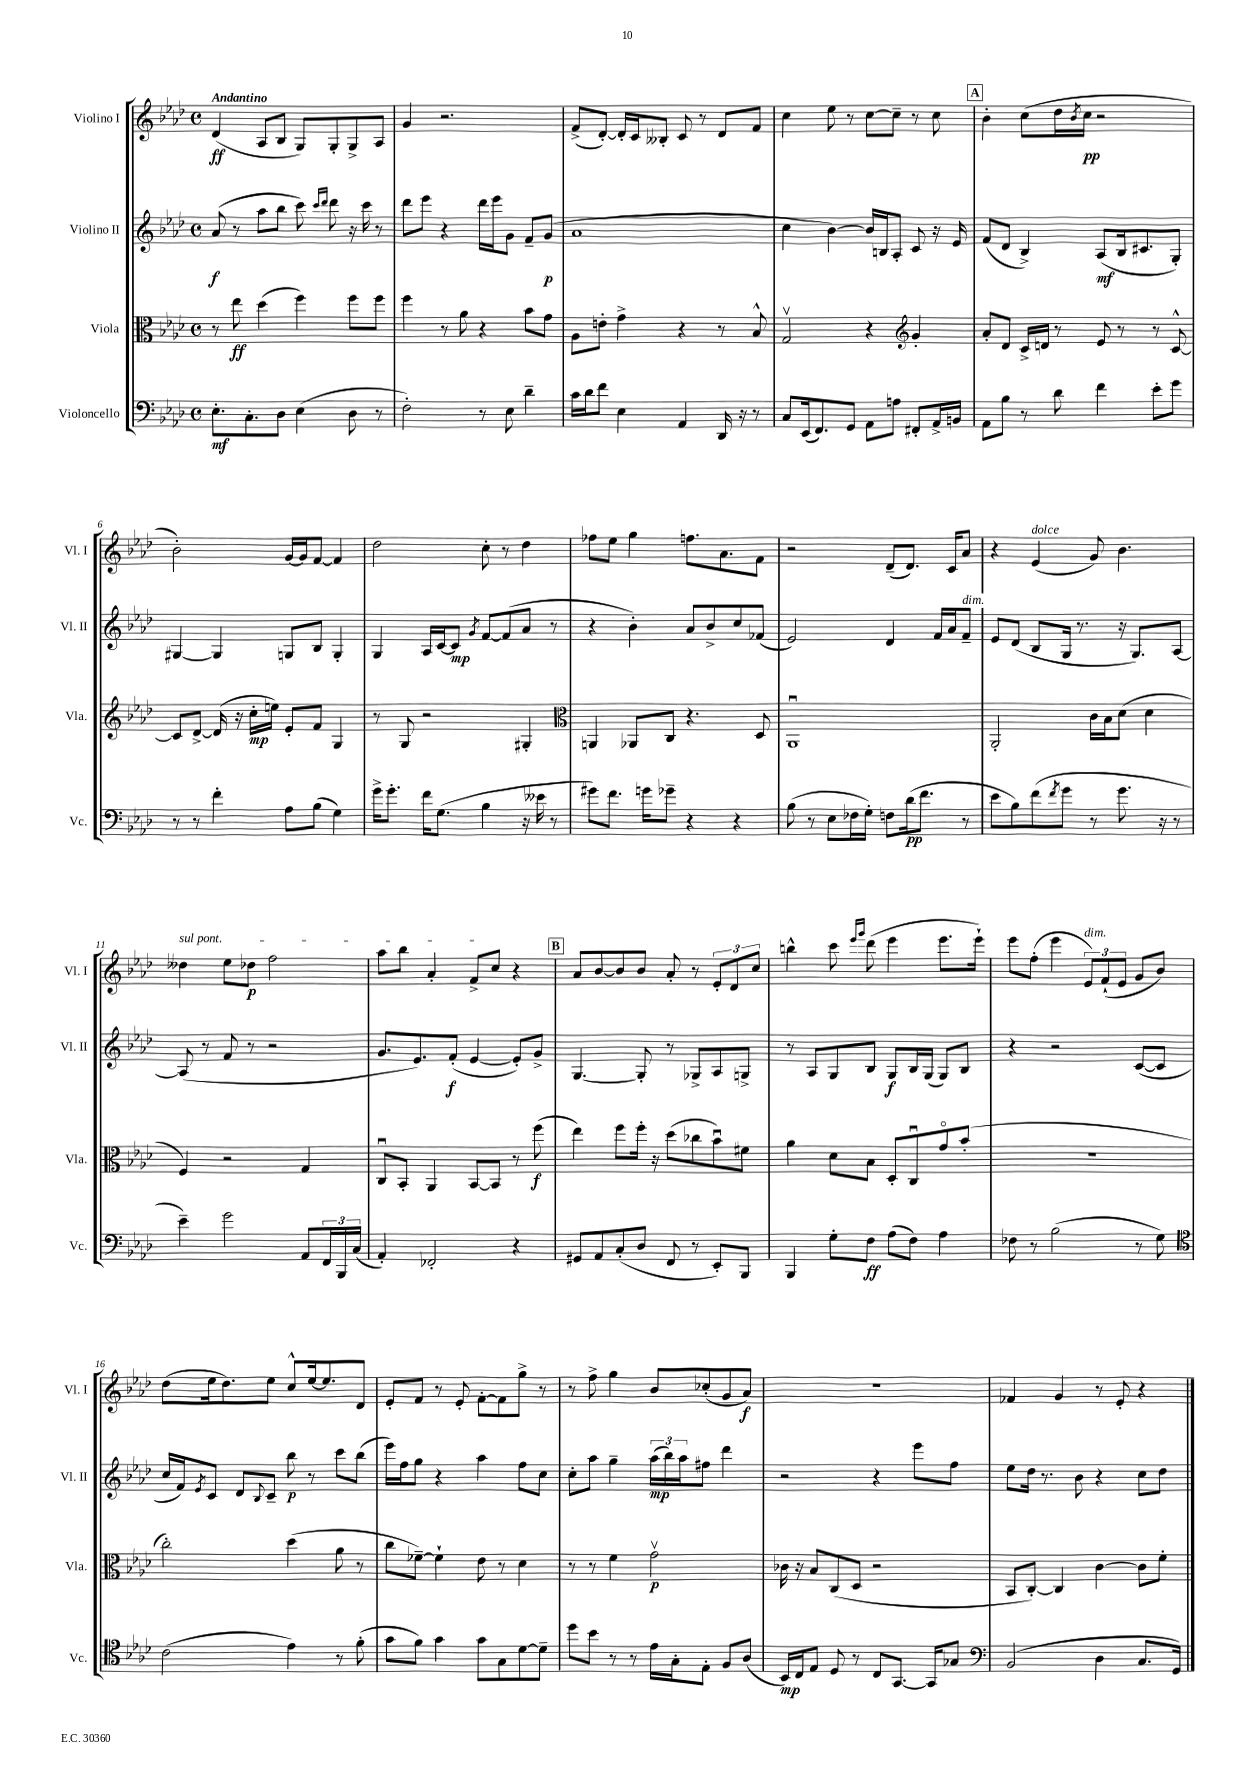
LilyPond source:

<<
\new StaffGroup <<
\new Staff = "s0" \with { instrumentName = "Violino I" shortInstrumentName = "Vl. I" } {
    \clef treble \key aes \major \defaultTimeSignature \time 4/4 \tempo "Andantino"
    des'4\ff( aes8 bes8 g8) g8-. g8-> aes8 |
    g'4 r2. |
    f'8->( des'8~-.) des'16-. c'16 beses8-. c'8 r8 des'8 f'8 |
    c''4 ees''8 r8 c''8~ c''8-- r8 c''8 |
    \mark \markup { \box "A" } bes'4-. c''8( des''16 \acciaccatura { bes'8 } c''16\pp r2 |
    bes'2-.) g'16~ g'16 f'8~ f'4 |
    des''2 c''8-. r8 des''4 |
    fes''8 ees''8 g''4 f''8. aes'8. f'8 |
    r2 des'8--( des'8.) c'16 aes'8 |
    r4 ees'4^\markup { \italic "dolce" }( g'8) bes'4. |
    \once \override TextSpanner.bound-details.left.text = \markup { \italic "sul pont." } deses''4\startTextSpan ees''8 des''8\p f''2 |
    aes''8 bes''8 aes'4-. f'8-> c''8\stopTextSpan r4 |
    \mark \markup { \box "B" } aes'8 bes'8~ bes'8 bes'8 aes'8-. r8 \tuplet 3/2 { ees'8-. des'8 c''8 } |
    b''4-^ c'''8 \grace { ees'''16 g'''16 } des'''8( ees'''4 ees'''8. ees'''16-!) |
    ees'''8 f''8-.( ees'''4 \tuplet 3/2 { ees'8^\markup { \italic "dim." }) f'8-!( ees'8 } g'8 bes'8) |
    des''8( ees''16 des''8.) ees''8 c''8-^ ees''16~ ees''8. des'8 |
    ees'8-. f'8 r8 ees'8-. f'8~-. f'8 g''8-> r8 |
    r8 f''8-> g''4 bes'8 ces''8-.( g'8 aes'8\f) |
    R1 |
    fes'4 g'4 r8 ees'8-. r4 \bar "|." |
}
\new Staff = "s1" \with { instrumentName = "Violino II" shortInstrumentName = "Vl. II" } {
    \clef treble \key aes \major \defaultTimeSignature \time 4/4
    aes'8\f( r8 aes''8 bes''8 c'''8) \grace { c'''16 des'''16 } des'''8 r16 c'''16 r8 |
    des'''8 ees'''8 r4 des'''16 ees'''16 g'8 f'8-- g'8\p( |
    aes'1 |
    c''4 bes'4~) bes'16 b16 aes8-. c'8 r16 ees'16 |
    \mark \markup { \box "A" } f'8( des'8 bes4->) aes8\mf( bes16 cis'8. g8-.) |
    gis4~ gis4 g8 bes8 g4-. |
    g4 aes16 c'16~ c'8\mp \acciaccatura { g'8 } f'8~ f'8( aes'8 r8 |
    r4 bes'4-.) aes'8 bes'8-> c''8 fes'8( |
    ees'2) des'4 f'16 aes'16 f'8--^\markup { \italic "dim." } |
    ees'8 des'8( bes8 g16 r8. r16 g8.) aes8~ |
    aes8( r8 f'8 r8 r2 |
    g'8. ees'8.) f'8-.\f( ees'4~ ees'8-.) g'8-> |
    \mark \markup { \box "B" } g4.~ g8-. r8 ges8-> aes8 g8-> |
    r8 aes8 g8 bes8 g8\f bes16 g16( g8) bes8 |
    r4 r2 c'8~( c'8 |
    c''16 f'16) \acciaccatura { ees'8 } c'8 des'8 \appoggiatura { bes8 } c'8-- bes''8\p r8 c'''8 bes''8( |
    ees'''16) f''16 g''8 r4 aes''4 f''8 c''8 |
    c''8-. aes''8 g''4-- \tuplet 3/2 { aes''16\mp( bes''16) aes''16 } fis''8 des'''4 |
    r2 r4 ees'''8 f''8 |
    ees''8 des''16 r8. bes'8 r4 c''8 des''8 \bar "|." |
}
\new Staff = "s2" \with { instrumentName = "Viola" shortInstrumentName = "Vla." } {
    \clef alto \key aes \major \defaultTimeSignature \time 4/4
    r8 ees''8\ff des''4( f''4) f''8 f''8 |
    f''4 r8 aes'8 r4 bes'8 g'8 |
    aes8 e'8-. g'4-> r4 r8 bes8-^ |
    g2\upbow r4 \clef treble g'4-. |
    \mark \markup { \box "A" } aes'8-. des'8 c'16-> d'16 r8 ees'8 r8 r8 c'8~-^ |
    c'8 des'8~-> des'16( r16 c''16-.\mp e''16) ees'8-. f'8 g4 |
    r8 g8 r2 gis4-. |
    \clef alto a,4 aes,8 c8 r4. des8 |
    aes,1\downbow |
    aes,2-. c'16 bes16 des'8( des'4 |
    f4) r2 g4 |
    c8\downbow bes,8-. aes,4 bes,8~ bes,8 r8 f''8\f( |
    \mark \markup { \box "B" } ees''4) f''8 f''16-. r16 des''8( ces''8 bes'8\downbow) fis'8 |
    aes'4 des'8 bes8 des8-. c8\downbow g'8\flageolet bes'8-.( |
    r1 |
    c''2-.) des''4( aes'8 r8 |
    c''8 fes'8~--) fes'4-! ees'8 r8 des'4 |
    r8 r8 f'4 g'2\upbow\p |
    ces'16 r16 bes8 c8( des8 r2 |
    bes,8 c8~-.) c4 c'4~ c'8 f'8-. \bar "|." |
}
\new Staff = "s3" \with { instrumentName = "Violoncello" shortInstrumentName = "Vc." } {
    \clef bass \key aes \major \defaultTimeSignature \time 4/4
    ees8.-.\mf c8.-. des8 ees4( des8 r8 |
    f2-.) r8 ees8 des'4-- |
    c'16 des'16 f'8 ees4 aes,4 des,16 r16 r8 |
    c8 ees,16( f,8.) g,8 aes,8 a8 fis,8-. aes,16-> b,16 |
    \mark \markup { \box "A" } aes,8 bes8 r8 des'8 f'4 ees'8-. g'8 |
    r8 r8 f'4-. aes8 bes8( g4) |
    g'16-> g'8.-. f'16 g8.( bes4 r16 eeses'16 r8 |
    gis'8) f'8. g'16 ges'8-- r4 r4 |
    bes8( r8 ees8 fes16 g16-.) f8 des'16\pp( f'8. r8 |
    ees'8 bes8) f'8( \acciaccatura { f'8 } g'8 r8 g'8. r16 r8 |
    ees'4--) g'2 aes,8 \tuplet 3/2 { f,16 bes,,16 c16( } |
    aes,4-.) fes,2-. r4 |
    \mark \markup { \box "B" } gis,8 aes,8 c8-.( des8 f,8 r8 ees,8-.) bes,,8 |
    bes,,4 g8-. f8\ff aes8( f8) aes4 |
    fes8 r8 bes2( r8 g8) |
    \clef tenor c'2( ees'4) r8 f'8-.( |
    g'8 f'8) g'4 g'8 g8 des'8~ des'8-- |
    des''8 bes'8 r8 r8 ees'16 g16-. ees8-. f8 aes8( |
    bes,16\mp) c16 ees8 des8 r8 c8 g,8.~ g,16 ges8 |
    \clef bass bes,2( des4 c8. g,16) \bar "|." |
}
>>
>>
